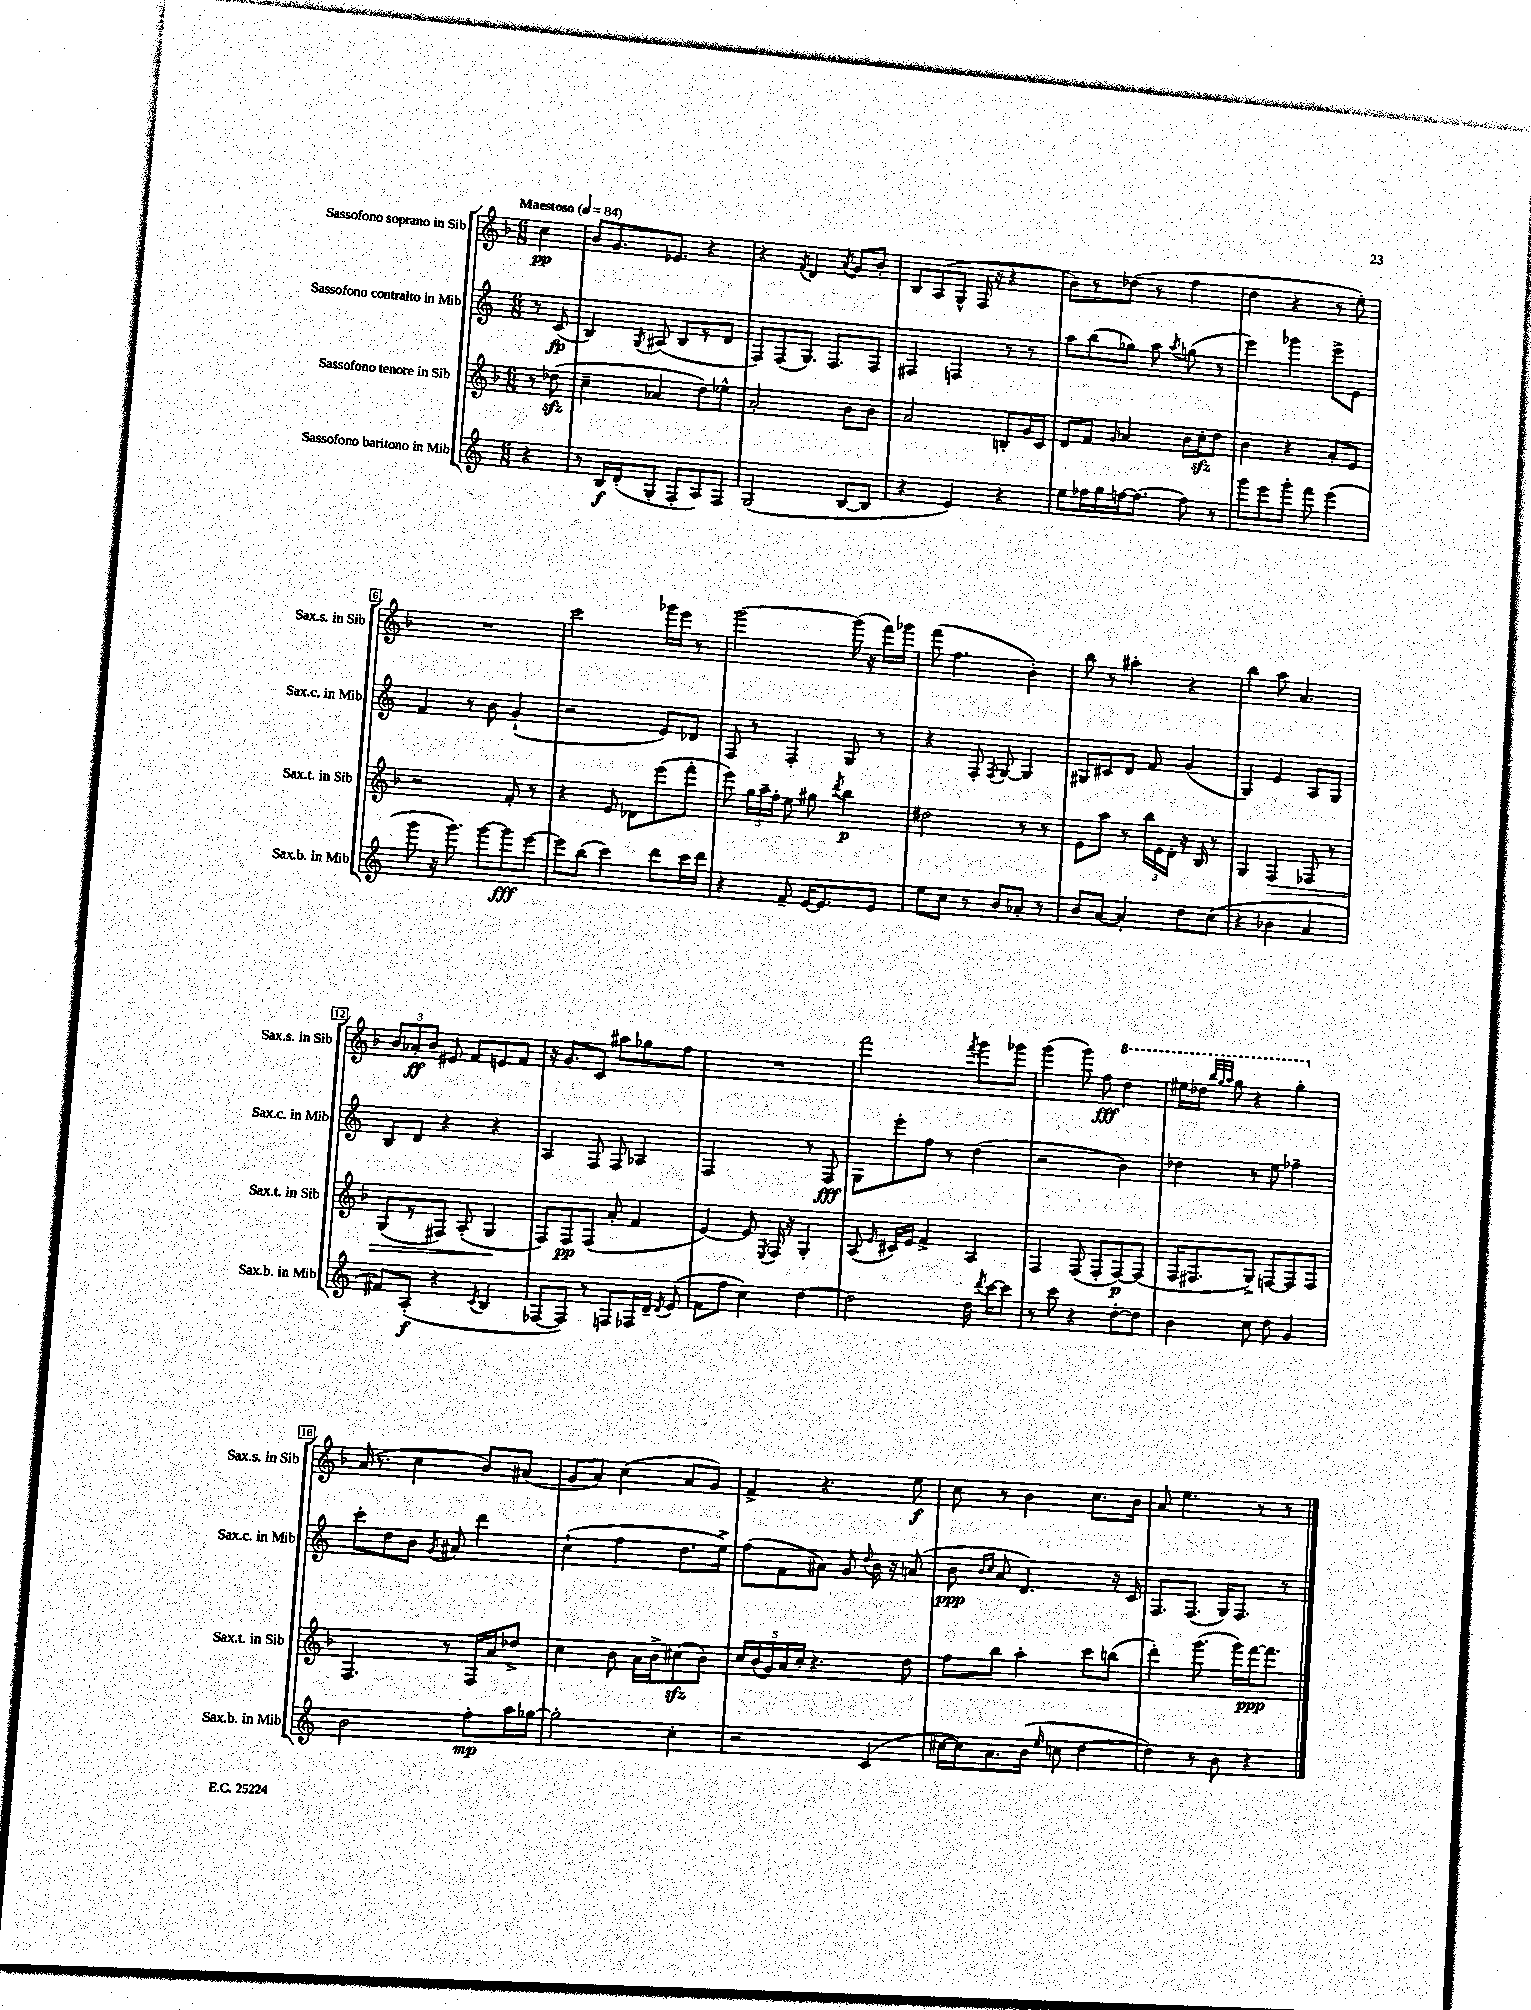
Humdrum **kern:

**kern	**kern	**kern	**kern
*staff4	*staff3	*staff2	*staff1
*clefG2	*clefG2	*clefG2	*clefG2
*k[]	*k[b-]	*k[]	*k[b-]
*M6/8	*M6/8	*M6/8	*M6/8
*MM84	*MM84	*MM84	*MM84
4r	8r	8r	4cc
.	(8dd-	(8c	.
=	=	=	=
8r	4cc~	4B)	8b-
16B	.	.	8.g
(16d'	.	.	.
.	.	8qG	.
8G'	4a-	(8A#	.
.	.	.	8.e-
8F'	.	8B	.
8A)	8dd)	8r	4r
8F	8ee-^^	8d	.
=	=	=	=
(2G	2a'	8F)	4r
.	.	(8F	.
.	.	.	8qf
.	.	8.G)	4d
.	.	8.F	.
.	.	.	8qa
[8B	8b-	.	8g
8B]	8b-	8F	8b-'
=	=	=	=
4r	2a	4F#	8B-
.	.	.	(8A
4e)	.	4F	8G^^
.	.	.	16F
.	.	.	16r
4r	8B'	8r	4r
.	16g	8r	.
.	16c	.	.
=	=	=	=
8ee	8d	8aa	8b-)
16ff-	8f	(8bb	8r
16gg	.	.	.
.	16qqg	.	.
[16ff	4a	8gg-)	(8dd-
8.ff_	.	.	.
.	.	8aa	8r
.	.	8qaa	.
8ff]	16b-	(8gg	4ff
.	16cc'	.	.
8r	8dd	8r	.
=	=	=	=
8ggg	4b-	4eee)	4dd
8eee	.	.	.
8ggg'	4r	4ggg-	4r
8fff	.	.	.
(4eee	8a'	8eee^	8r
.	8e	8e	8ee')
=	=	=	=
8ggg	2r	4f	2.r
16r	.	.	.
8.ggg)	.	.	.
.	.	8r	.
[8ggg	.	8b	.
8ggg]	8f'	(4g`	.
[8eee	8r	.	.
=	=	=	=
8eee]	4r	2r	2ccc
(8bb	.	.	.
4ccc)	8e	.	.
.	8d-	.	.
8ddd	(8eee	8e)	16ggg-
.	.	.	16eee
16ccc	8fff'	8d-	8r
16ddd	.	.	.
=	=	=	=
4r	8eee)	8F	[2ggg
.	24gg	8r	.
.	24aa~	.	.
.	24ff'	.	.
8f~	8ee	4F'	.
[16e	8gg#	.	.
8.e]	.	.	.
.	8qddd	.	.
.	4bb-	8G	(16ggg]
.	.	.	16r
8e	.	8r	16fff)
.	.	.	16ggg-
=	=	=	=
8ee	2dd#	4r	(8fff
8cc	.	.	4.ff
8r	.	8F'	.
.	.	8qF	.
8b	.	[8G	.
8a-'	8r	4G]	4b-')
8r	8r	.	.
=	=	=	=
8b	8e	8G#	8bb-
[8a	8aa	8c#	8r
4a']	8r	8d	4aa#'
.	24bb-	8f	.
.	24e	.	.
.	24d'	.	.
8dd	16r	(4g	4r
.	16B-	.	.
(8cc	8r	.	.
=	=	=	=
4r	4G	4G)	4bb-
4b-	4F	4e	8aa
.	.	.	4.a
4a	8F-	8A	.
.	8r	8G	.
=	=	=	=
8f#)	(8G	8B	12b-
.	.	.	12a-'
(8A'	8r	8d	.
.	.	.	12b-
4r	8F#)	4r	8e#
.	(8A'	.	8f
8qc	.	.	.
4B	4G	4r	8e
.	.	.	8f
=	=	=	=
[8F-	8F)	4A	16r
.	.	.	8.g
8F-])	8F	.	.
8r	(8F	8F	8c
8F	8a'	8F	8aa#
16F-	4f	4A-	8gg-
16d~	.	.	.
8qd	.	.	.
(8e	.	.	8ff
=	=	=	=
8f	[4e)	2F	2.r
8ff	.	.	.
4cc)	8e]	.	.
.	8qE	.	.
.	16F	.	.
.	16r	.	.
[4dd	4G'	8r	.
.	.	8F	.
=	=	=	=
2dd]	(8A	8G	2fff
.	16qqe	.	.
.	16c#)	8eee'	.
.	16e	.	.
.	4f^	8ff	.
.	.	8r	.
.	.	.	8qfff
16dd	4A	(4dd	8ggg
8qddd	.	.	.
[16ccc	.	.	.
8ccc]	.	.	8ggg-
=	=	=	=
8r	4F	2r	(4ggg
8ccc	.	.	.
4r	(8F	.	8ggg)
.	8F'	.	8ff
[8dd'	[8F)	4b)	4ddd
8dd]	(8F]	.	.
=	=	=	=
4b	16F	4dd-	16eee#
.	8.F#	.	16ddd-
.	.	.	32qqbbb-
.	.	.	32qqggg
.	.	.	32qqaaa
.	.	.	8ggg
8cc	8G^)	8r	4r
8dd	[8F	8ee	.
4g	8F]	4ff-~	4ggg'
.	8F	.	.
=	=	=	=
2b	4.F	8ccc'	(16a
.	.	.	8.r
.	.	8dd	.
.	.	8b	4cc
.	.	8qg	.
.	8r	8a#	.
8ff'	16F	4ddd	8b-)
.	16a	.	.
16aa	8dd-^	.	(8a#
[16gg-	.	.	.
=	=	=	=
2gg-']	4cc	(4cc`	8g
.	.	.	8a)
.	8b-	4ff	(4cc
.	16a	.	.
.	16b-^	.	.
4cc'	(8cc#	8.dd	8a
.	8b-)	.	8g)
.	.	16ee^)	.
=	=	=	=
2r	20cc	(8ff	4f^
.	(20b-	.	.
.	20g)	.	.
.	.	8f	.
.	20a	.	.
.	20cc'	.	.
.	4.r	8a#)	4.r
.	.	8g	.
.	.	8qqdd	.
(4c	.	16b	.
.	.	16r	.
.	8dd	(8a	8ee
=	=	=	=
[16cc#	8ff	8b	8cc
16cc#])	.	.	.
.	.	16qqb	.
.	.	16qqcc	.
8.a	8bb-	8a	8r
.	4aa'	4.d)	4b-
(16b	.	.	.
16qqee	.	.	.
8cc	.	.	.
[4dd	8ccc	.	8.cc
.	(8bb	16r	.
.	.	16c	16b-
=	=	=	=
4dd])	4ddd')	8.F	8a
.	.	.	4.ee
.	.	(8.F	.
8r	(8.ggg	.	.
8b	.	16G)	.
.	16ggg)	8.F	.
4r	[16fff	.	8r
.	8.fff]	.	.
.	.	8r	8r
==	==	==	==
*-	*-	*-	*-
